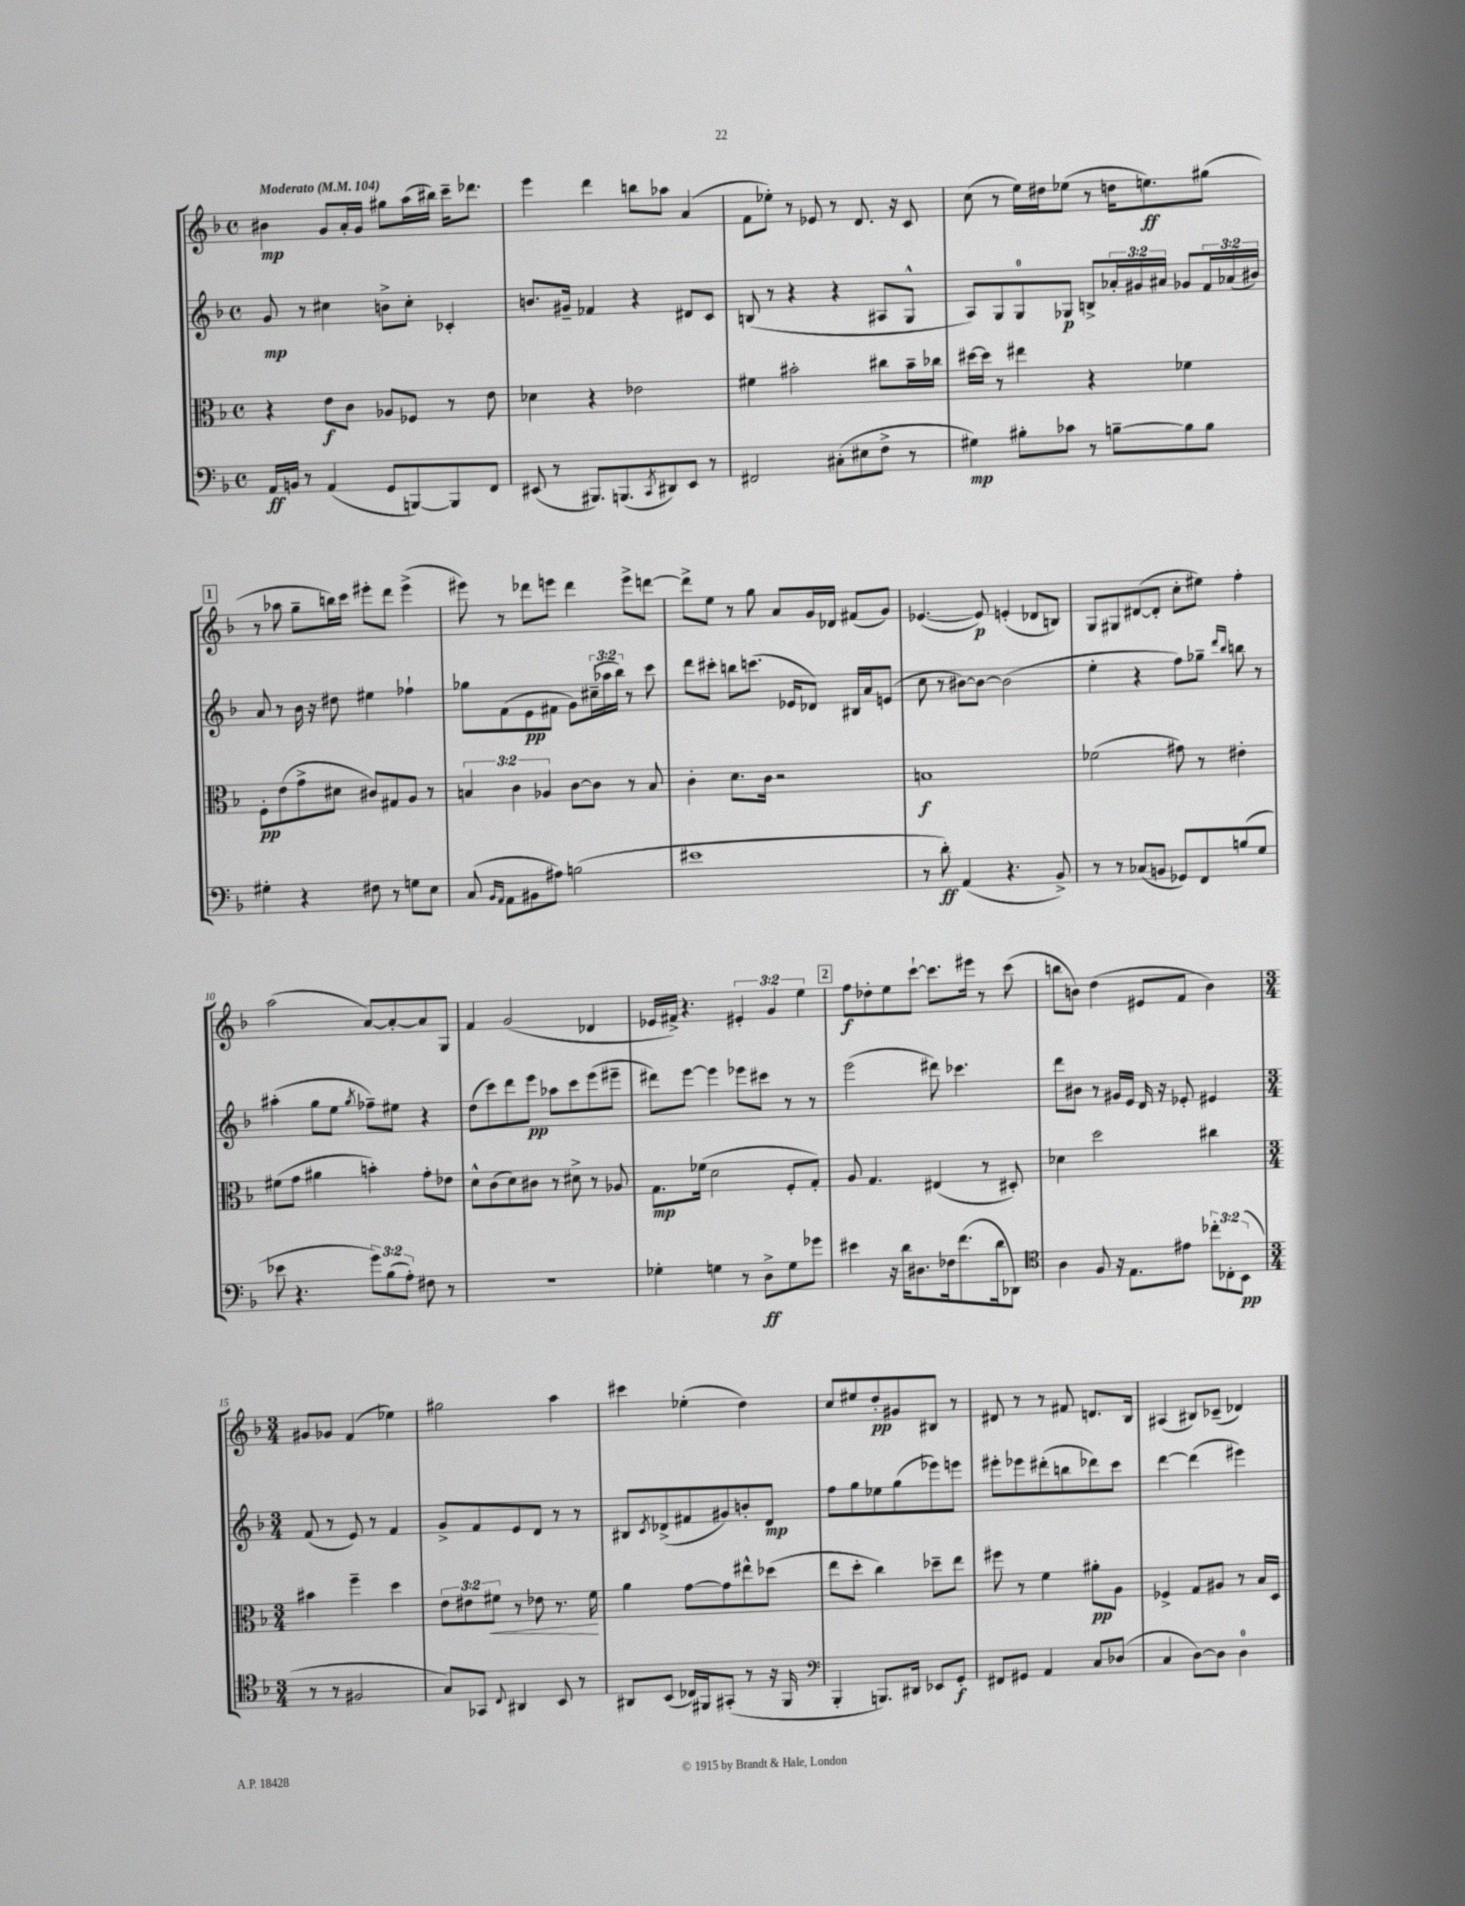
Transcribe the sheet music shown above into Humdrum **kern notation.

**kern	**dynam	**kern	**dynam	**kern	**dynam	**kern	**dynam
*part4	*part4	*part3	*part3	*part2	*part2	*part1	*part1
*staff4	*staff4	*staff3	*staff3	*staff2	*staff2	*staff1	*staff1
*clefF4	*	*clefC3	*	*clefG2	*	*clefG2	*
*k[b-]	*	*k[b-]	*	*k[b-]	*	*k[b-]	*
*M4/4	*	*M4/4	*	*M4/4	*	*M4/4	*
*met(c)	*	*met(c)	*	*met(c)	*	*met(c)	*
*MM104	*	*MM104	*	*MM104	*	*MM104	*
=1	=1	=1	=1	=1	=1	=1	=1
!	!	!	!	!	!	!LO:TX:a:B:t=Moderato	!
16AA/LL	ff	4r	.	8g/	mp	4b#X\	mp
16BBn/JJ	.	.	.	.	.	.	.
8r	.	.	.	8r	.	.	.
(4AA/	.	8e\L	f	4cc#X\	.	8g/L	.
.	.	8c\J	.	.	.	16a'/L	.
.	.	.	.	.	.	16g/JJ	.
8GG/L	.	8A-X/L	.	8bn^\L	.	8gg#X\L	.
[8BBBn/)	.	8F-X/J	.	8cc#'\J	.	(16aa\L	.
.	.	.	.	.	.	16bb#X\JJ)	.
8BBB/]	.	8r	.	4c-X'/	.	16ccc~\KL	.
.	.	.	.	.	.	8.ddd-X\J	.
8FF/J	.	8e\	.	.	.	.	.
=2	=2	=2	=2	=2	=2	=2	=2
(8EE#X/	.	4d-X\	.	8.bn/L	.	4eee\	.
8r	.	.	.	.	.	.	.
.	.	.	.	16g#X~/Jk	.	.	.
8.BBB#X/L)	.	4r	.	4f-X/	.	4ddd\	.
(8.BBBn/	.	.	.	.	.	.	.
.	.	2e-X\	.	4r	.	8bbn\L	.
8qCC/	.	.	.	.	.	.	.
8DD#X/)	.	.	.	.	.	8aa-X\J	.
8EE#/J	.	.	.	8d#X/L	.	(4a/	.
8r	.	.	.	8c/J	.	.	.
=3	=3	=3	=3	=3	=3	=3	=3
2FF#X/	.	4f#X\	.	(8Bn/	.	8f\L	.
.	.	.	.	8r	.	8ee-X'\J)	.
.	.	2b#X'\	.	4r	.	8r	.
.	.	.	.	.	.	8e-X/	.
(8C#X'\L	.	.	.	4r	.	8r	.
8E#X\	.	.	.	.	.	8.d/	.
8F^\J	.	8cc#X\L	.	8A#X/L	.	.	.
.	.	.	.	.	.	16r	.
8r	.	16b#~\L	.	8G^^/J	.	8c/	.
.	.	16cc-X\JJ	.	.	.	.	.
=4	=4	=4	=4	=4	=4	=4	=4
4G#X\)	mp	[16dd#X\LL	.	8A/L)	.	(8cc\	.
.	.	16dd#\JJ]	.	.	.	.	.
.	.	8r	.	8G/	.	8r	.
8B#X'\L	.	4ee#X\	.	8G/	.	16ee\LL)	.
.	.	.	.	.	.	16dd#X\J	.
8c-X\J	.	.	.	8G-X/J	p	(8ee-X\J	.
8r	.	4r	.	8Bn^/L	.	8r	.
[8Bn~\L	.	.	.	24a-X'/L	.	16ddn\KL	.
.	.	.	.	24g#X/	.	.	.
.	.	.	.	.	.	8.een\)	ff
.	.	.	.	24a#X/JJ	.	.	.
8B\]	.	4f-X\	.	8g-X/L	.	.	.
8B\J	.	.	.	24f/L	.	(8gg#X\J	.
.	.	.	.	(24a-X/	.	.	.
.	.	.	.	24b#X/JJ)	.	.	.
!!LO:LB:g=z
!!LO:REH:place=s1:t=1
=5	=5	=5	=5	=5	=5	=5	=5
4G#X'\	.	8F'\L	pp	8a/	.	8r	.
.	.	(8e\	.	8r	.	8aa-X\	.
4r	.	8g^\	.	16b-\	.	8gg~\L	.
.	.	.	.	16r	.	.	.
.	.	8d#X\J	.	8dd#X\	.	16bbn\L)	.
.	.	.	.	.	.	16ccc\JJ	.
8F#X\	.	8c#X/L)	.	4ee#X\	.	8eee#X'\L	.
8r	.	8G#X/	.	.	.	8ddd\J	.
8Gn\L	.	8A/J	.	4ff-X`\	.	(4eee#^\	.
8E\J	.	8r	.	.	.	.	.
=6	=6	=6	=6	=6	=6	=6	=6
(8C/	.	6Bn/	.	8gg-X\L	.	8eee#X\)	.
16qqBB-/LL	.	.	.	.	.	.	.
16qqAA/JJ	.	.	.	.	.	.	.
8AA\L	.	.	.	(8f\	.	8r	.
.	.	6c\	.	.	.	.	.
8BB#X\	.	.	.	8e\	pp	8ddd-X\L	.
.	.	6A-X/	.	.	.	.	.
8A#X\J)	.	.	.	8f#X\J	.	8eeen\J	.
(2Bn\	.	[8c\L	.	8g\L)	.	4ddd-\	.
.	.	8c\J]	.	(24cc#X~\L	.	.	.
.	.	.	.	24aa-X\	.	.	.
.	.	.	.	24bb-\JJ)	.	.	.
.	.	8r	.	8r	.	8eee^\L	.
.	.	8B/	.	8ccc\	.	[8dddn\J	.
=7	=7	=7	=7	=7	=7	=7	=7
1e#X	.	4c'\	.	8ddd\L	.	8ddd^\L]	.
.	.	.	.	8ccc#X'\J	.	8ee\J	.
.	.	8.d\L	.	8bbn\L	.	8r	.
.	.	.	.	(8.cccn\J	.	8gg\	.
.	.	16c\Jk	.	.	.	.	.
.	.	2r	.	.	.	8a/L	.
.	.	.	.	16e-X/KL	.	.	.
.	.	.	.	8d-X/J)	.	16g/L	.
.	.	.	.	.	.	16d-X/JJ	.
.	.	.	.	16B#X/LL	.	(8f#X/L	.
.	.	.	.	16a/J	.	.	.
.	.	.	.	(8en/J	.	8g/J)	.
=8	=8	=8	=8	=8	=8	=8	=8
8r	.	1Bn	f	8cc\	.	([4.e-X/	.
8d'\)	ff	.	.	8r	.	.	.
(4AA/	.	.	.	[8b#X\L)	.	.	.
.	.	.	.	8b#\J_	.	8e-/])	p
4.r	.	.	.	(2b#\]	.	(4en'/	.
.	.	.	.	.	.	8d-X/L	.
8BB-^/)	.	.	.	.	.	8Bn/J)	.
=9	=9	=9	=9	=9	=9	=9	=9
8r	.	(2f-X\	.	4ee'\	.	8G/L	.
8r	.	.	.	.	.	8G#X/	.
(8C-X/L	.	.	.	4r	.	([8d#X/	.
8BBn/J	.	.	.	.	.	8d#'/J]	.
8GG-X/L)	.	8g#X\)	.	8ff\L)	.	8cc'\L	.
8FF/	.	8r	.	8gg-X~\J	.	8ee#X\J)	.
.	.	.	.	16qqddd/LL	.	.	.
.	.	.	.	16qqbb-/JJ	.	.	.
(8Bn/	.	4e#X'\	.	8bbn\	.	4ff'\	.
8G/J	.	.	.	8r	.	.	.
!!LO:LB:g=z
=10	=10	=10	=10	=10	=10	=10	=10
8e-X\	.	(8f#X\L	.	(4aa#X'\	.	(2aa\	.
4.r	.	8g\J	.	.	.	.	.
.	.	4a#X\	.	8gg\L	.	.	.
.	.	.	.	8ee\J	.	.	.
.	.	.	.	8qgg/	.	.	.
12g\L)	.	4bn'\)	.	8ff-X~\L)	.	[8a/L)	.
(12B-\	.	.	.	.	.	.	.
.	.	.	.	8ee#X\J	.	8a'/_	.
12A'\J)	.	.	.	.	.	.	.
8F#X\	.	8g'\L	.	4r	.	8a/]	.
8r	.	8e-X\J	.	.	.	8G/J	.
=11	=11	=11	=11	=11	=11	=11	=11
1r	.	8d^^\L	.	(8dd\L	.	4f/	.
.	.	(8c\	.	8ccc\)	.	.	.
.	.	8d\)	.	8ddd\	.	(2g/	.
.	.	8c#X\J	.	8eee\J	pp	.	.
.	.	8r	.	8aa-X\L	.	.	.
.	.	8d#X^\	.	8ccc\	.	.	.
.	.	8r	.	(8eee\	.	4d-X/	.
.	.	8A-X/	.	8eee#X~\J	.	.	.
=12	=12	=12	=12	=12	=12	=12	=12
4G-X'\	.	8.G\L	mp	8ddd#X\L)	.	16e-X/LL	.
.	.	.	.	.	.	16f#X^/JJ)	.
.	.	.	.	[8eee\J	.	4.r	.
.	.	(16f-X\Jk	.	.	.	.	.
4Gn\	.	2d\	.	4eee\]	.	.	.
8r	.	.	.	8eee-X\L	.	6e#X'/	.
8D^\L	ff	.	.	8ccc#X\J	.	.	.
.	.	.	.	.	.	6g/	.
8G\	.	8F'/L	.	8r	.	.	.
.	.	.	.	.	.	6ee\	.
8g-X\J	.	8G'/J)	.	8r	.	.	.
!!LO:REH:place=s1:t=2
=13	=13	=13	=13	=13	=13	=13	=13
4e#X\	.	8A/	.	(2eee\	.	8ff\L	f
.	.	4.G/	.	.	.	8dd-X'\	.
16r	.	.	.	.	.	8ee\	.
16d\KL	.	.	.	.	.	.	.
8.D#X\	.	.	.	.	.	[8ccc`\J	.
.	.	(4E#X/	.	8ddd#X\)	.	8.ccc\L]	.
16F-X\k	.	.	.	.	.	.	.
(8.f\	.	.	.	4.ccc-X\	.	.	.
.	.	.	.	.	.	16eee#X\Jk	.
.	.	8r	.	.	.	8r	.
16d\k	.	.	.	.	.	.	.
8DD-X\J)	.	8D#X'/)	.	.	.	(8ccc\	.
=14	=14	=14	=14	=14	=14	=14	=14
*clefC4	*	*	*	*	*	*	*
4A\	.	4d-X\	.	8ddd\L	.	8bbn\L	.
.	.	.	.	8b#X\J	.	8bn\J)	.
8F/	.	2dd\	.	8r	.	(4dd\	.
16r	.	.	.	16g#X/LL	.	.	.
8.E\L	.	.	.	16e/JJ	.	.	.
.	.	.	.	16d/	.	8e#X/L	.
.	.	.	.	16r	.	.	.
8e#X\J	.	.	.	8e-X'/	.	8f/J	.
12cc-X'\L	.	4cc#X\	.	4e#X/	.	4b\)	.
12C-X'\	.	.	.	.	.	.	.
(12BB-\J	pp	.	.	.	.	.	.
!!LO:LB:g=z
=15	=15	=15	=15	=15	=15	=15	=15
*M3/4	*	*M3/4	*	*M3/4	*	*M3/4	*
8r	.	4b#X\	.	(8f/	.	8g#X/L	.
8r	.	.	.	8r	.	8g-X/J	.
2F#X/	.	4ff~\	.	8e/)	.	(4f/	.
.	.	.	.	8r	.	.	.
.	.	4dd\	.	4f/	.	4ee-X\)	.
=16	=16	=16	=16	=16	=16	=16	=16
8G/L)	.	12e\L	.	8g^/L	.	2gg#X\	.
.	.	12e#X\	.	.	.	.	.
8GG-X/J	.	.	.	8f/	.	.	.
!	!	!	!LO:HP:b	!	!	!	!
.	.	12f#X\J	<	.	.	.	.
8qqC/	.	.	.	.	.	.	.
4AA#X/	.	8r	.	8e/	.	.	.
.	.	8e-X\	.	8d/J	.	.	.
8BB-/	.	8.r	.	8r	.	4aa\	.
8r	.	.	.	8r	.	.	.
.	.	16f#\	.	.	.	.	.
.	.	.	[	.	.	.	.
=17	=17	=17	=17	=17	=17	=17	=17
8AA#X/L	.	4a\	.	8B#X/L	.	4ccc#X\	.
.	.	.	.	8qc/	.	.	.
(8BB-/J	.	.	.	(8d-X^/	.	.	.
16C-X/LL)	.	[8g\L	.	8f#X/	.	(4ee-X'\	.
16FF#X/J	.	.	.	.	.	.	.
(8GG#X'/J	.	8g\]	.	8g#X/)	.	.	.
8r	.	8ee#X^^\	.	8bn'/	.	4dd\)	.
16r	.	(8dd-X\J	.	8d-/J	mp	.	.
16FF#/	.	.	.	.	.	.	.
=18	=18	=18	=18	=18	=18	=18	=18
*clefF4	*	*	*	*	*	*	*
4BBB-'/	.	8ee\L	.	8ff\L	.	8cc/L	.
.	.	8dd'\J	.	8gg\	.	8ee#X/	.
8.BBBn/L)	.	4cc\)	.	8ee-X\	.	8dd'/	pp
.	.	.	.	(8gg\	.	8g#X/	.
16DD#X/Jk	.	.	.	.	.	.	.
8EE-X/L	.	8dd-X~\L	.	8eee-X\)	.	8B#X/J	.
8GG'/J	f	8ee\J	.	8eeen\J	.	8r	.
=19	=19	=19	=19	=19	=19	=19	=19
8FF#X/L	.	8ff#X\	.	8eee#X'\L	.	8d#X/	.
8GG#X/J	.	8r	.	8eee-X\	.	8r	.
4AA/	.	4f\	.	(8ddd#X'\	.	8r	.
.	.	.	.	8bbn\	.	8f#X/	.
8C/L	.	8a#X'\L	pp	8ddd-X\)	.	8.dn/L	.
(8D-X/J	.	8A\J	.	8ccc\J	.	.	.
.	.	.	.	.	.	16B-/Jk	.
=20	=20	=20	=20	=20	=20	=20	=20
4C/	.	4F-X^/	.	[4ddd\	.	(4A#X/	.
[8D\L)	.	8G/L	.	(4ddd\]	.	8B#X/L)	.
8D\J]	.	8A#X/J	.	.	.	(8c-X~/J	.
4D\	.	8r	.	4eee#X\)	.	4d-X/)	.
.	.	16B-/LL	.	.	.	.	.
.	.	16D/JJ	.	.	.	.	.
==	==	==	==	==	==	==	==
*-	*-	*-	*-	*-	*-	*-	*-
